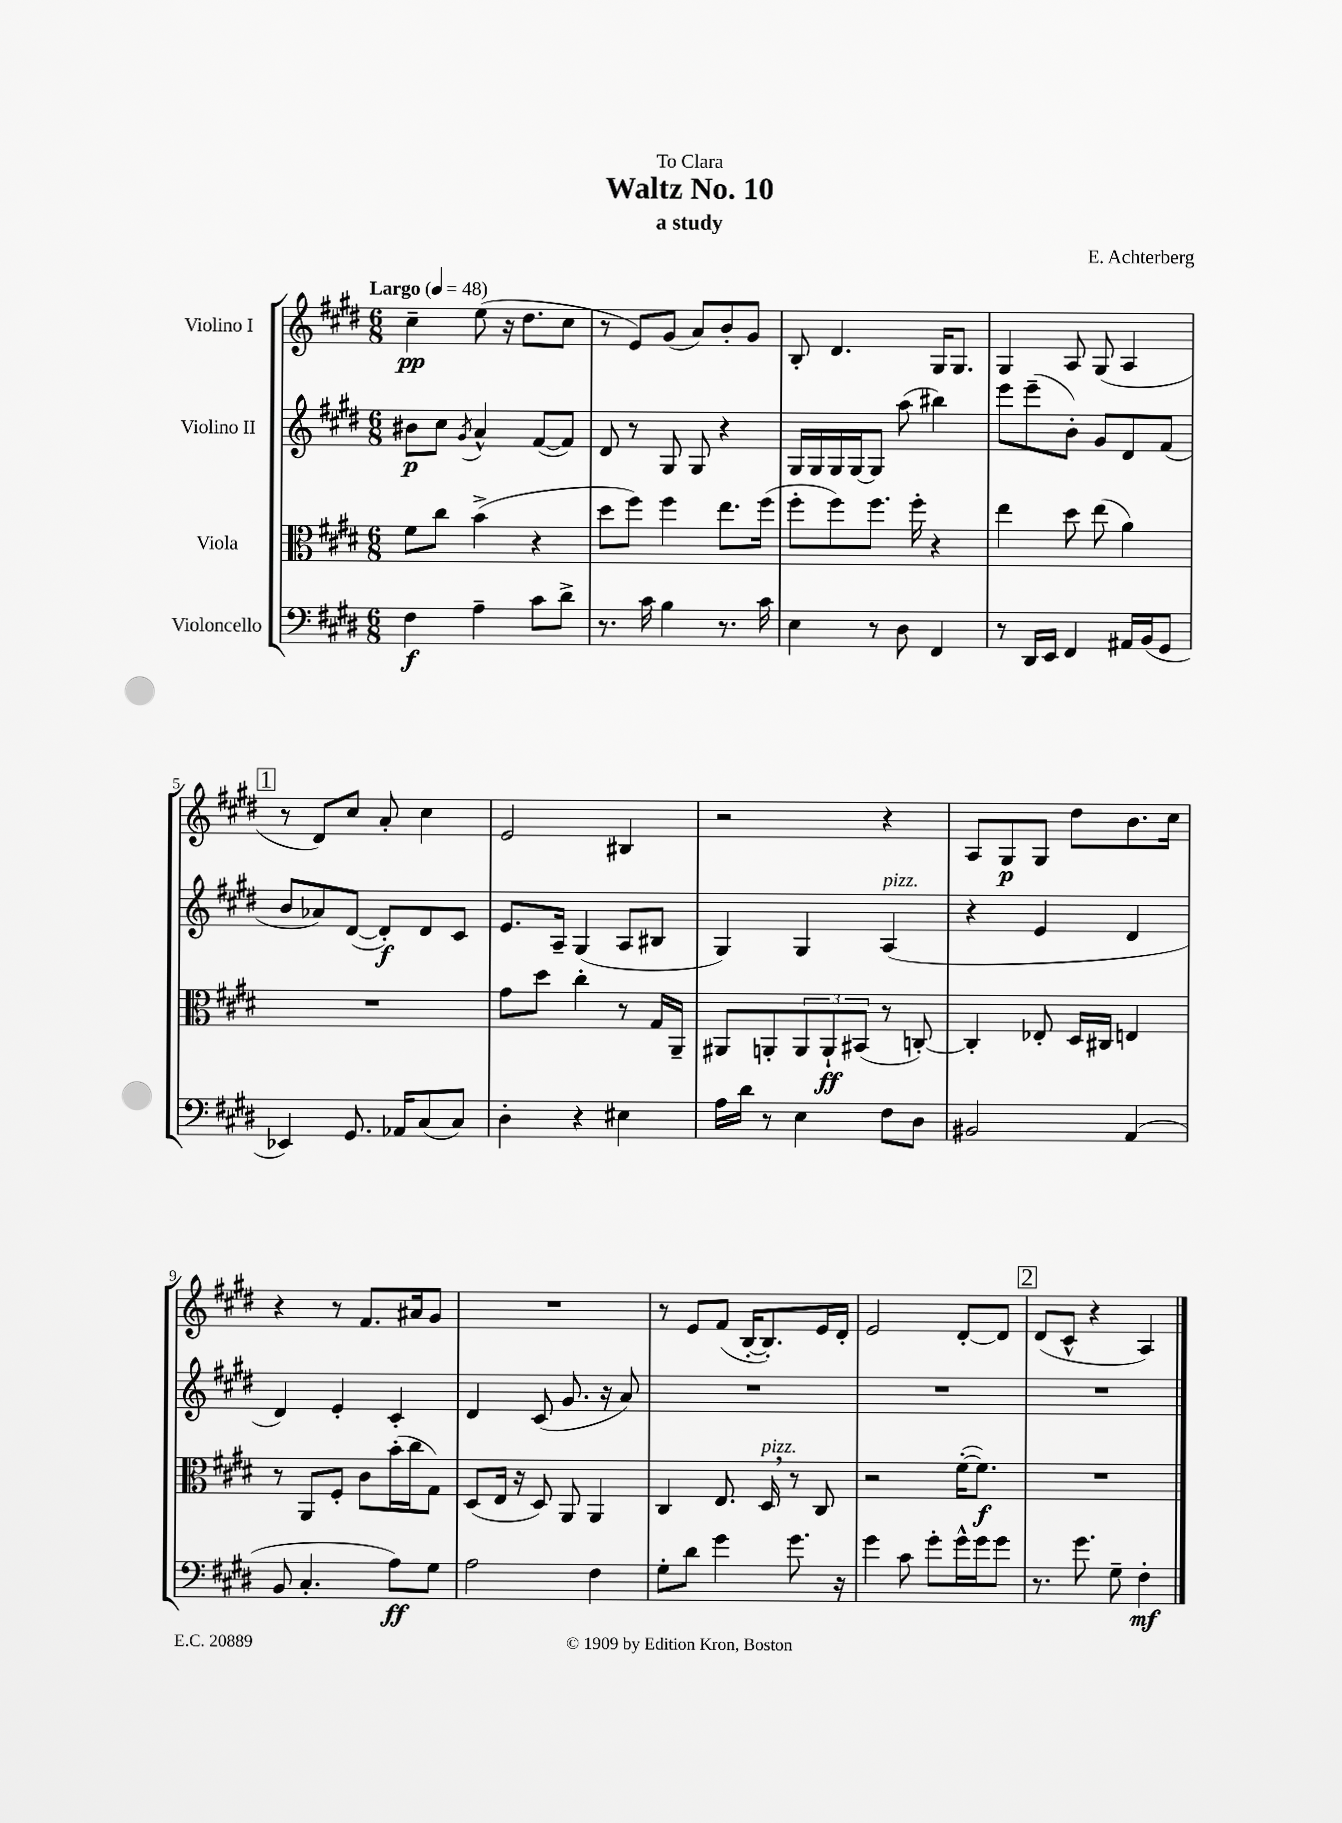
\header { title = "Waltz No. 10" composer = "E. Achterberg" subtitle = "a study" dedication = "To Clara" }
<<
\new StaffGroup <<
\new Staff = "s0" \with { instrumentName = "Violino I" } {
    \clef treble \key e \major \numericTimeSignature \time 6/8 \tempo "Largo" 4 = 48
    cis''4--\pp e''8( r16 dis''8. cis''8 |
    r8 e'8) gis'8( a'8) b'8-. gis'8 |
    b8-. dis'4. gis16 gis8. |
    gis4 a8 gis8( a4 |
    \mark \markup { \box "1" } r8 dis'8) cis''8 a'8-. cis''4 |
    e'2 bis4 |
    r2 r4 |
    a8 gis8\p gis8 dis''8 b'8. cis''16 |
    r4 r8 fis'8. ais'16 gis'8 |
    R2. |
    r8 e'8 fis'8( b16~-. b8.-.) e'16 dis'16-. |
    e'2 dis'8~-. dis'8 |
    \mark \markup { \box "2" } dis'8( cis'8-^ r4 a4) \bar "|." |
}
\new Staff = "s1" \with { instrumentName = "Violino II" } {
    \clef treble \key e \major \numericTimeSignature \time 6/8
    bis'8\p cis''8 \acciaccatura { gis'8 } a'4-^ fis'8~( fis'8) |
    dis'8 r8 gis8 gis8 r4 |
    gis16 gis16 gis16 gis16~ gis8 a''8( bis''4) |
    e'''8 e'''8--( b'8-.) gis'8 dis'8 fis'8( |
    \mark \markup { \box "1" } b'8 aes'8) dis'8~( dis'8-.\f) dis'8 cis'8 |
    e'8. a16-- gis4( a8 bis8 |
    gis4) gis4 a4^\markup { \italic "pizz." }( |
    r4 e'4 dis'4 |
    dis'4) e'4-. cis'4-. |
    dis'4 cis'8( gis'8. r16 a'8) |
    R2. |
    R2. |
    \mark \markup { \box "2" } R2. \bar "|." |
}
\new Staff = "s2" \with { instrumentName = "Viola" } {
    \clef alto \key e \major \numericTimeSignature \time 6/8
    fis'8 cis''8 b'4->( r4 |
    dis''8 fis''8) fis''4 e''8. fis''16( |
    fis''8-. fis''8) fis''8. fis''16-. r4 |
    e''4 dis''8 e''8( a'4) |
    \mark \markup { \box "1" } R2. |
    gis'8 dis''8 cis''4-. r8 gis16 a,16-- |
    ais,8 a,8-. \tuplet 3/2 { a,8 a,8-!\ff bis,8( } r8 c8~-.) |
    c4-. ees8-. dis16 cis16 e4 |
    r8 a,8 fis8-. cis'8 b'16-.( cis''16 gis8) |
    dis8( e16 r16 dis8) a,8 a,4 |
    cis4 e8. dis16^\markup { \italic "pizz." } \breathe r8 cis8 |
    r2 fis'16~-.( fis'8.\f) |
    \mark \markup { \box "2" } R2. \bar "|." |
}
\new Staff = "s3" \with { instrumentName = "Violoncello" } {
    \clef bass \key e \major \numericTimeSignature \time 6/8
    fis4\f a4-- cis'8 dis'8-> |
    r8. cis'16 b4 r8. cis'16 |
    e4 r8 dis8 fis,4 |
    r8 dis,16 e,16 fis,4 ais,16 b,16( gis,8 |
    \mark \markup { \box "1" } ees,4) gis,8. aes,16 cis8( cis8) |
    dis4-. r4 eis4 |
    a16 dis'16 r8 e4 fis8 dis8 |
    bis,2 a,4( |
    b,8 cis4.-. a8\ff) gis8 |
    a2 fis4 |
    gis8-. dis'8 gis'4 gis'8. r16 |
    gis'4 cis'8 gis'8-. gis'16-^ gis'16 gis'8 |
    \mark \markup { \box "2" } r8. gis'8. gis8-- fis4-.\mf \bar "|." |
}
>>
>>
